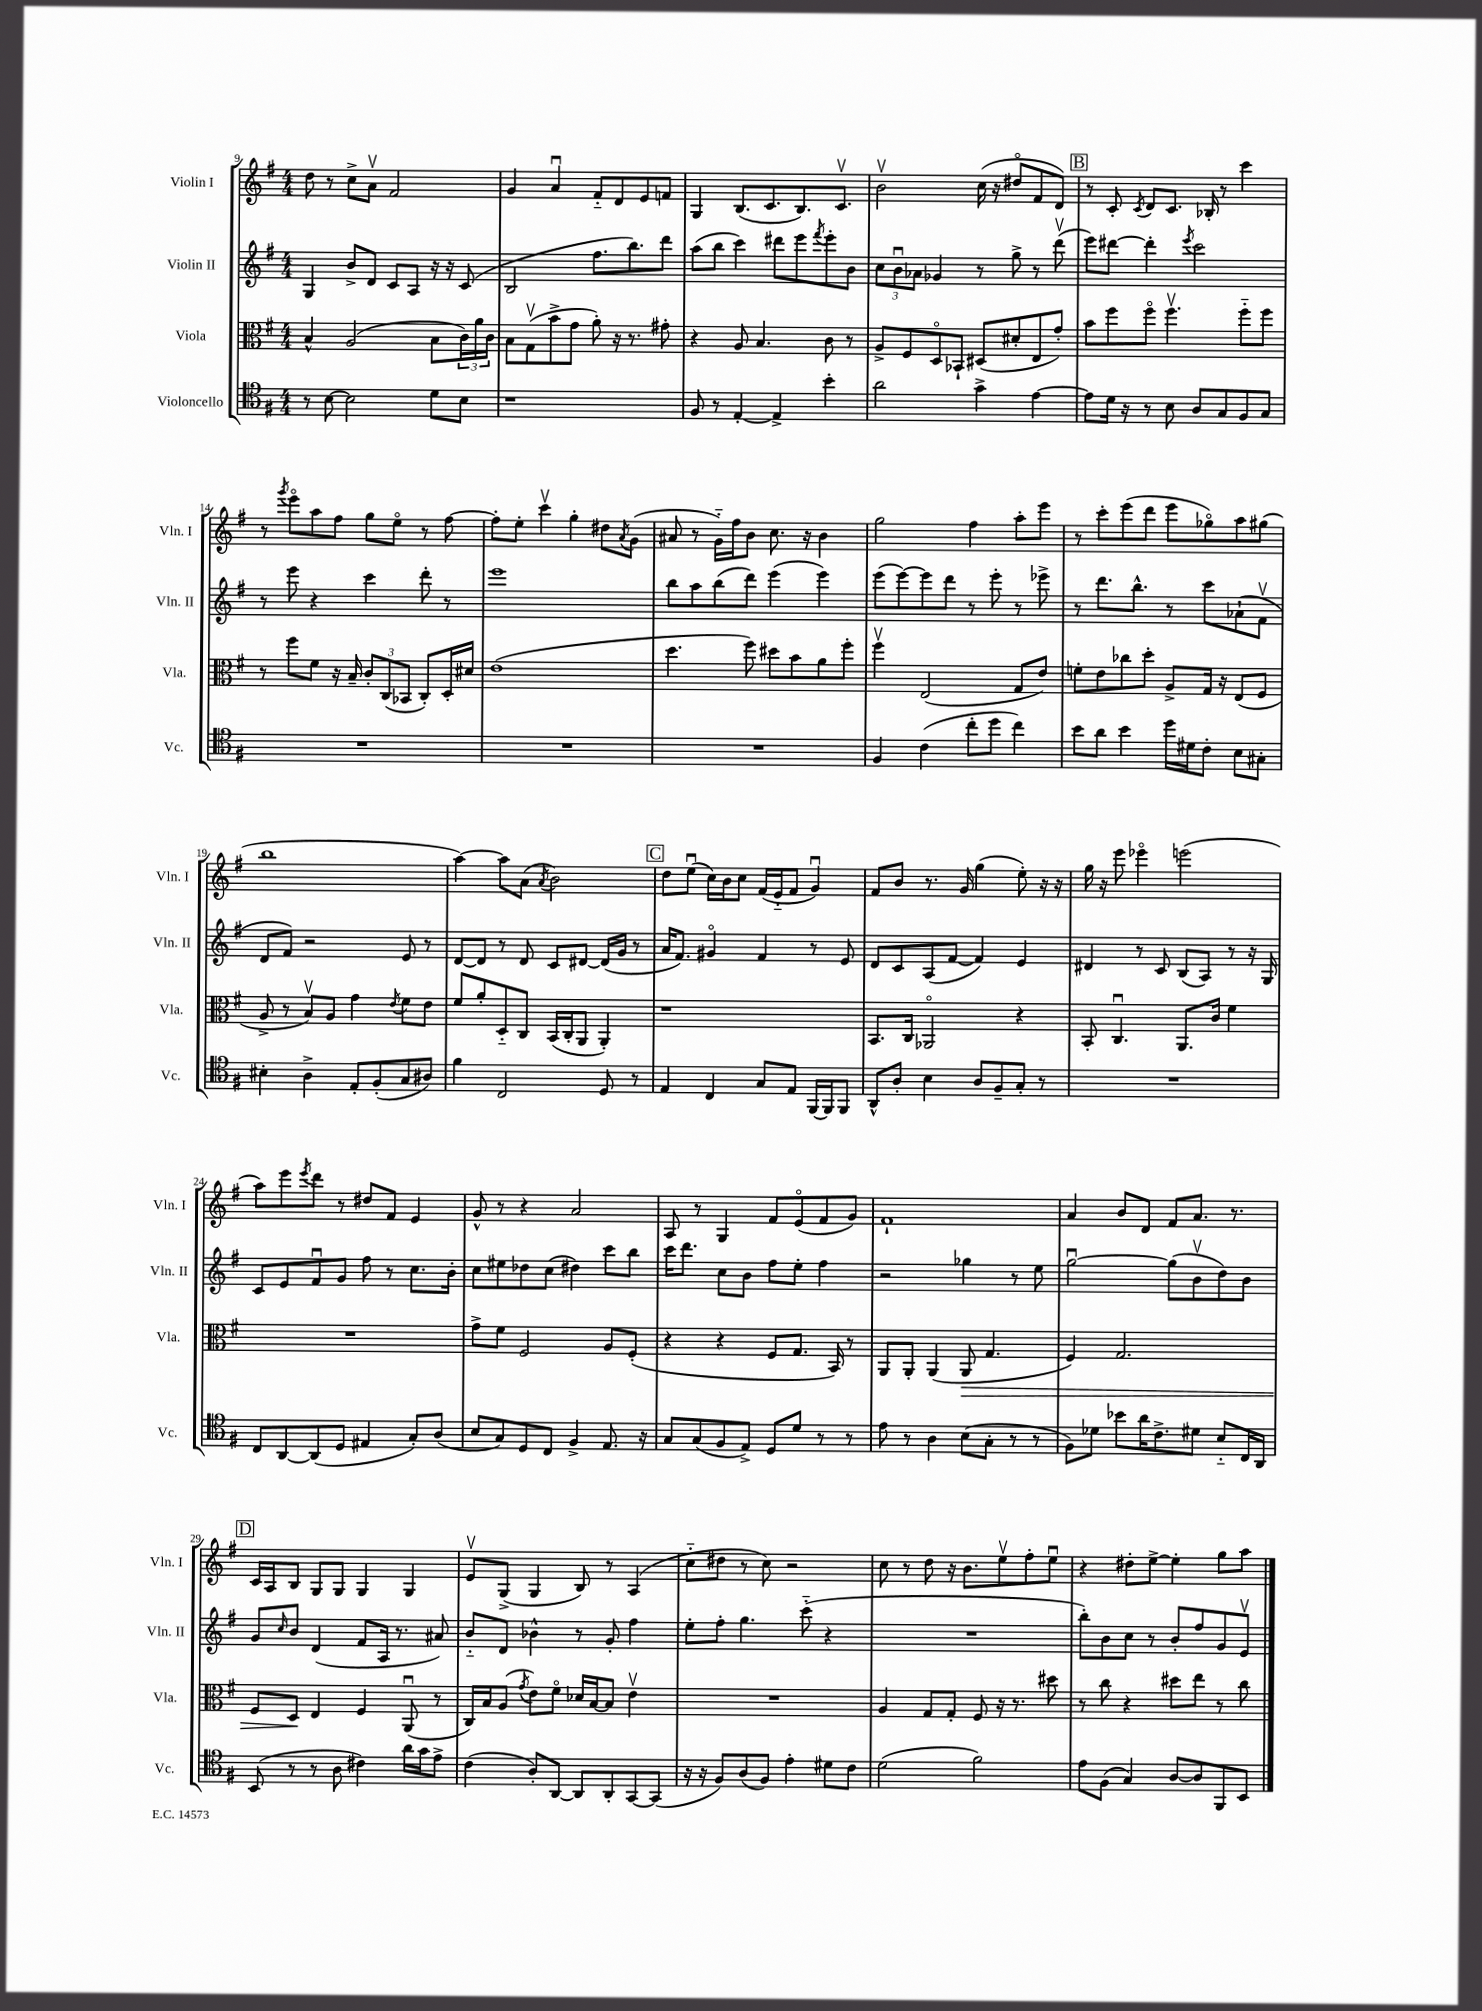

**kern	**kern	**kern	**kern
*staff4	*staff3	*staff2	*staff1
*clefC4	*clefC3	*clefG2	*clefG2
*k[f#]	*k[f#]	*k[f#]	*k[f#]
*M4/4	*M4/4	*M4/4	*M4/4
8r	4B^^	4G	8dd
[8B	.	.	8r
2B]	(2A	8b^	8cc^
.	.	8d	8av
.	.	8c	2f#
.	.	8A	.
8d	8B	16r	.
.	.	16r	.
8B	24c)	(8c	.
.	24a	.	.
.	24c	.	.
=	=	=	=
1r	8B	2B	4g
.	(8Gv	.	.
.	8b^	.	4au
.	8g	.	.
.	8a')	8.ff#	8f#'~
.	16r	.	8d
.	8.r	8.bb)	.
.	.	.	8e
.	8g#'	8ddd	8f
=	=	=	=
8F#	4r	(8aa	4G
8r	.	8bb	.
[4E'	8A	4ccc)	(8.B
.	4.B	.	.
.	.	.	8.c
4E^]	.	8ddd#	.
.	.	8eee	8.B)
.	.	8qfff#	.
4b'	8c	8eee'	.
.	.	.	8.cv
.	8r	8b	.
=	=	=	=
2a	8A^	12cc	2bv
.	.	12bu	.
.	8F#	.	.
.	.	12a-	.
.	8Do	4g-	.
.	8BB-`	.	.
4g^	(8D#	8r	(16cc
.	.	.	16r
.	8d#'	8gg^	8dd#o
[4e	8E	8r	8f#
.	8g')	(8dddv	8d)
=	=	=	=
8e]	8b	8eee)	8r
16d	8ff#	[8ddd#	8c'
16r	.	.	.
.	.	.	8qc
8r	8ff#o	4ddd#']	8d
8B	4.ff#v	.	8.c
.	.	8qeee	.
8A	.	2ccc	.
.	.	.	16B-'
8G	.	.	8r
8F#	8ff#'~	.	4ccc
8G	8ff#	.	.
=	=	=	=
1r	8r	8r	8r
.	.	.	8qggg
.	8ff#	8eee	8eeeo
.	8f#	4r	8aa
.	16r	.	8ff#
.	16B~	.	.
.	12c'	4ccc	8gg
.	(12C	.	.
.	.	.	8eeo
.	12BB-	.	.
.	8C')	8ddd'	8r
.	16D'	8r	[8ff#
.	16d#	.	.
=	=	=	=
1r	(1e	1eee	8ff#']
.	.	.	8ee'
.	.	.	4cccv
.	.	.	4gg'
.	.	.	8dd#
.	.	.	8qa
.	.	.	(8g
=	=	=	=
1r	4.dd	8bb	8a#
.	.	8aa	8r
.	.	(8bb	16g'~)
.	.	.	16ff#
.	8ff#)	8ddd)	8b
.	8dd#	(4eee	8.cc
.	8b	.	.
.	.	.	16r
.	8a	4eee)	4b
.	8ff#'	.	.
=	=	=	=
4F#	4ff#v	(8eee	2gg
.	.	[8eee)	.
(4c	(2E	8eee]	.
.	.	8ddd	.
8cc'	.	8r	4ff#
8dd	.	8eee'	.
4cc)	8G	8r	8aa'
.	8e)	8eee-^	8eee
=	=	=	=
8b	8f'	8r	8r
8a	8e	8.ddd	8ccc'
4b	8cc-	.	(8eee
.	.	8.bb^^	.
.	8dd'	.	8ddd
16dd	8A^	8r	8eee
16d#	.	.	.
8c'	16G	8ccc	8gg-o)
.	16r	.	.
8B	(8E	(8a-`	8aa
8G#'	8F#	8f#v	(8gg#
=	=	=	=
4B#'	8A^	8d	1bb
.	8r	8f#)	.
4A^	8Bv)	2r	.
.	8A	.	.
8E'	4g	.	.
(8F#'	.	.	.
.	8qe	.	.
8G	8f#	8e	.
8A#)	8e	8r	.
=	=	=	=
4f#	8f#	[8d	[4aa)
.	8a'	8d]	.
2C	8D'~	8r	8aa]
.	8C	8d	(8a
.	.	.	8qa
.	(16BB	8c	2b)
.	16C'	.	.
.	8AA	[8d#	.
8D	4AA')	(16d#]	.
.	.	16g	.
8r	.	8r	.
=	=	=	=
4E	1r	16a	8dd
.	.	8.f#)	.
.	.	.	(8eeu
4C	.	4g#o	16cc)
.	.	.	16b
.	.	.	8cc
8G	.	4f#	(16f#
.	.	.	16e'~
8E	.	.	8f#
[16FF#	.	8r	4gu)
16FF#]	.	.	.
8FF#	.	8e	.
=	=	=	=
8AA^^	8.BB	8d	8f#
8A'	.	8c	8b
.	16C	.	.
4B	2AA-o	(8A	8.r
.	.	[8f#	.
.	.	.	16g
8A	.	4f#])	(4gg
8F#~	.	.	.
8G'	4r	4e	8ee')
8r	.	.	16r
.	.	.	16r
=	=	=	=
1r	8BB'	4d#	16gg
.	.	.	16r
.	4.Cu	.	8eee
.	.	8r	4eee-o
.	.	8c	.
.	8.AA	(8B	(2eee
.	.	8A)	.
.	16c	.	.
.	4f#	8r	.
.	.	16r	.
.	.	16G	.
=	=	=	=
8C	1r	8c	8aa)
[8AA	.	8e	8eee
.	.	.	8qeee
(8AA]	.	8f#u	8ddd
8D	.	8g	8r
4E#	.	8ff#	8dd#
.	.	8r	8f#
8G')	.	8.cc	4e
(8A	.	.	.
.	.	16b'	.
=	=	=	=
8B	8g^	8cc	8g^^
8G)	8f#	8ee#	8r
8D	2F#	8dd-	4r
8C	.	(8cc	.
4F#^	.	4dd#)	2a
8.E	8A	8ccc	.
.	(8F#'	8bb	.
16r	.	.	.
=	=	=	=
8G	4r	16ccc	8A
.	.	8.ddd	.
(8G	.	.	8r
8F#	4r	8cc	4G
8E^)	.	8b	.
8D	8F#	8ff#	8f#
8d	8.G	8ee'	(8eo
8r	.	4ff#	8f#
.	16BB)	.	.
8r	8r	.	8g)
=	=	=	=
8e	8AA	2r	1f#`
8r	8AA'	.	.
4A	(4AA	.	.
(8B	8AA	4gg-	.
8G'	4.G	.	.
8r	.	8r	.
8r	.	8ee	.
=	=	=	=
8F#)	4F#)	[2ggu	4a
8d-	.	.	.
8b-	2.G	.	8b
16a	.	.	8d
8.c^	.	.	.
.	.	(8gg]	8f#
8d#	.	8bv	8.a
8B'~	.	8dd)	.
.	.	.	8.r
16C	.	8b	.
16AA	.	.	.
=	=	=	=
(8BB	8F#	8g	16c
.	.	.	16A
.	.	16qqcc	.
8r	8D	8b	8B
8r	4E	(4d	8G
8A	.	.	8G
4c#)	4F#	8f#	4G
.	.	16A	.
.	.	8.r	.
16a	(8AAu	.	4G
16g	.	.	.
8e^	8r	8a#)	.
=	=	=	=
(4c	16C)	8b'~	8ev
.	16B	.	.
.	(8A	8d	(8G^
.	8qg	.	.
8A')	8e)	4b-^^	4G
[8AA	8f#o	.	.
8AA]	16d-	8r	8B)
.	[16B	.	.
8AA'	8B]	8g'	8r
[8GG	4ev	4ff#	(4A
(8GG]	.	.	.
=	=	=	=
16r	1r	8ee'	8cc'~
16r	.	.	.
8F#)	.	8ff#'	8dd#
(8A	.	4.gg	8r
8F#)	.	.	8cc)
4e'	.	.	2r
.	.	(8ccc'~	.
8d#	.	4r	.
8c	.	.	.
=	=	=	=
(2d	4A	1r	8cc
.	.	.	8r
.	8G	.	8dd
.	8G'	.	16r
.	.	.	8.b
2f#)	8F#	.	.
.	16r	.	8eev
.	8.r	.	.
.	.	.	8ff#'
.	8dd#	.	8eeu
=	=	=	=
8e	8r	8bb')	4r
(8F#	8cc	8b	.
4G)	4r	8cc	8dd#'
.	.	8r	[8ee^
[8A	8dd#	8b'	4ee']
8A]	8ee	8ff#	.
8FF#	8r	8g	8gg
8BB	8cc	8ev	8aa
==	==	==	==
*-	*-	*-	*-
